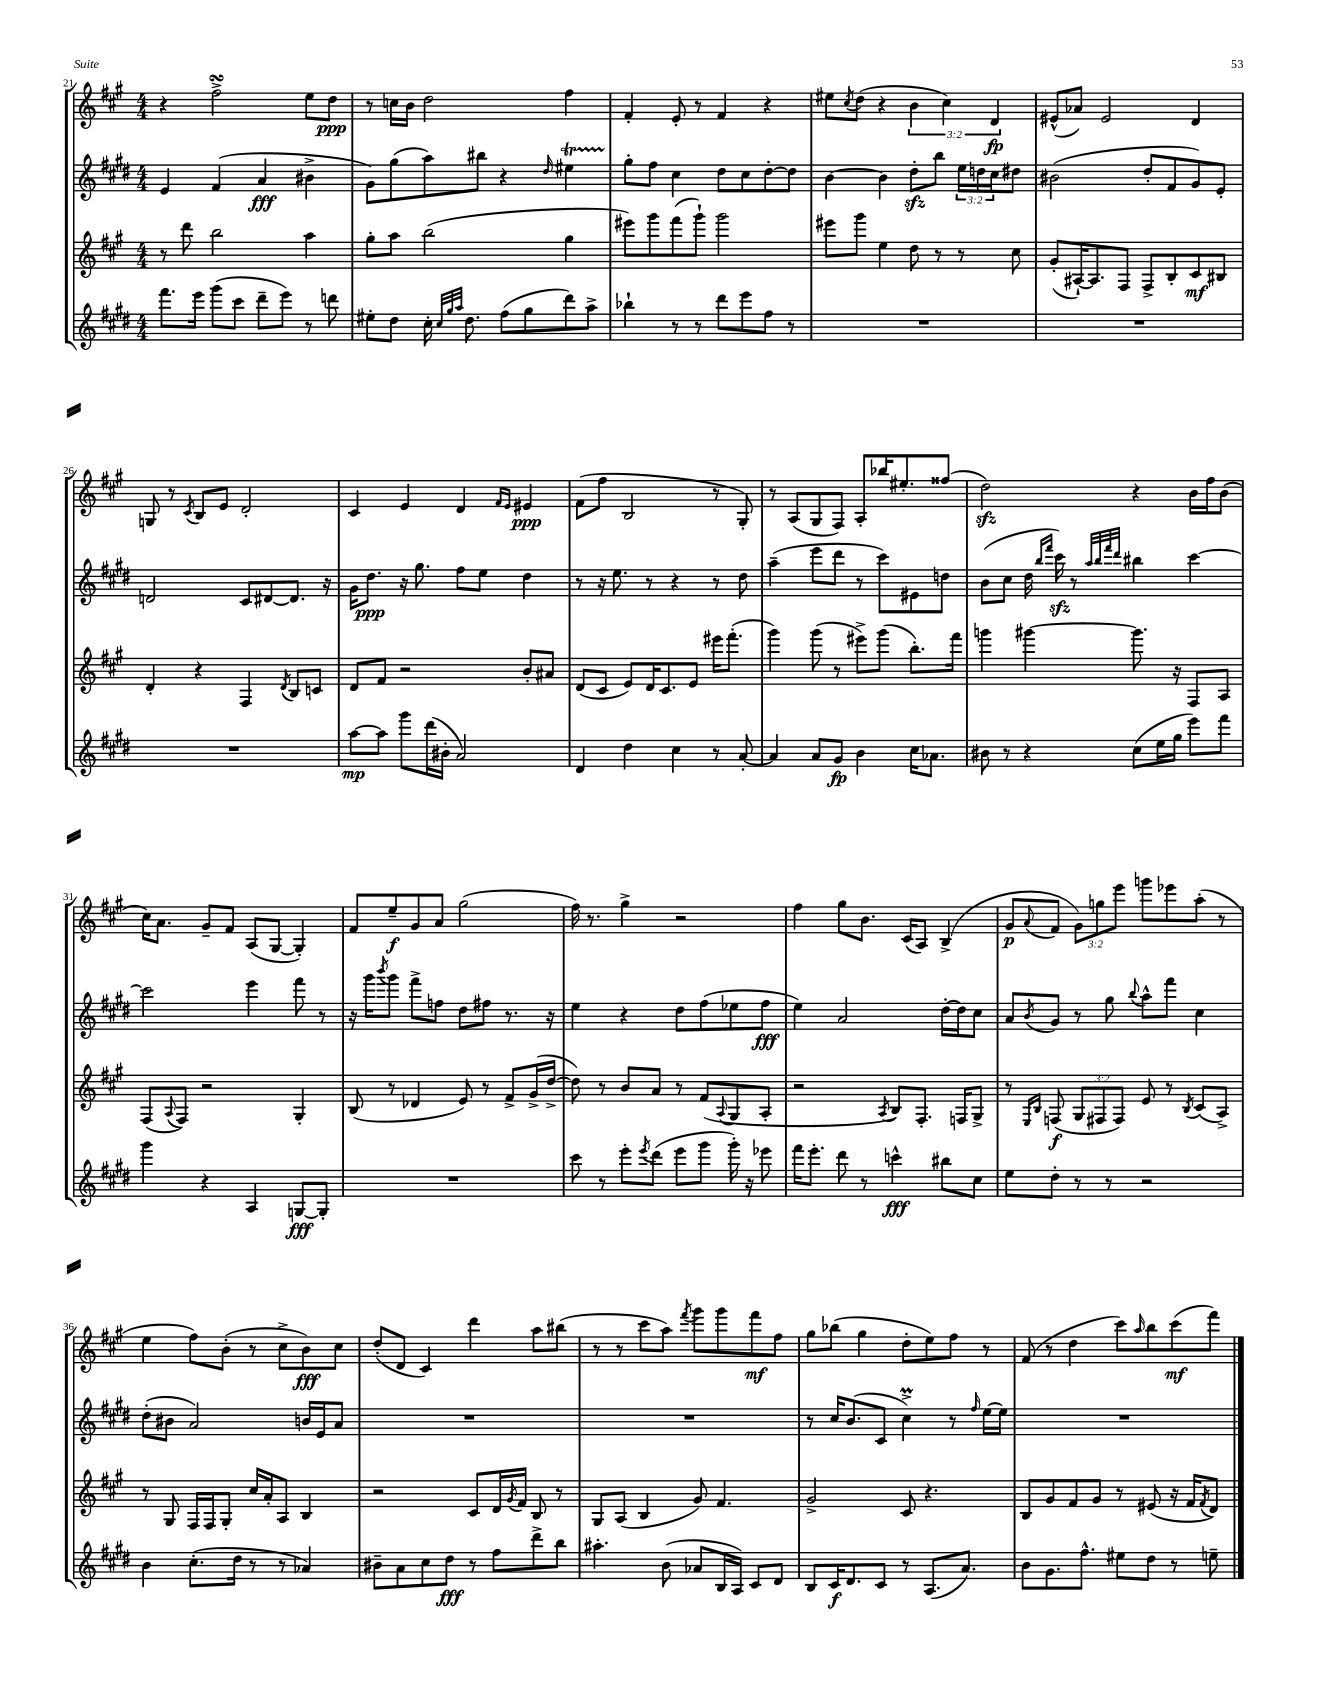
<<
\new StaffGroup <<
\new Staff = "s0" {
    \clef treble \key a \major \numericTimeSignature \time 4/4 \override Staff.TupletNumber.text = #tuplet-number::calc-fraction-text
    r4 fis''2->\turn e''8 d''8\ppp |
    r8 c''16 b'16 d''2 fis''4 |
    fis'4-. e'8-. r8 fis'4 r4 |
    eis''8 \acciaccatura { cis''8 } d''8( r4 \tuplet 3/2 { b'4 cis''4) d'4\fp } |
    eis'8-^( aes'8) eis'2 d'4 |
    g8 r8 \acciaccatura { cis'8 } b8 e'8 d'2-. |
    cis'4 e'4 d'4 \grace { fis'16 e'16 } eis'4\ppp |
    fis'8( fis''8 b2 r8 gis8-.) |
    r8 a8( gis8 fis8) a8-. bes''16 eis''8.-. fisis''8( |
    d''2\sfz) r4 b'16 fis''16 b'8( |
    cis''16) a'8. gis'8-- fis'8 a8( gis8~ gis4-.) |
    fis'8 e''8--\f gis'8 a'8 gis''2( |
    fis''16) r8. gis''4-> r2 |
    fis''4 gis''8 b'8. cis'16( a8) b4->( |
    gis'8\p \appoggiatura { a'8 } fis'8 \tuplet 3/2 { gis'8) g''8 e'''8 } g'''8 ees'''8 a''8-.( r8 |
    e''4 fis''8) b'8-.( r8 cis''8-> b'8\fff) cis''8 |
    d''8-.( d'8 cis'4) d'''4 a''8 bis''8( |
    r8 r8 cis'''8 a''8) \acciaccatura { fis'''8 } gis'''8 gis'''8 fis'''8\mf fis''8 |
    gis''8 bes''8( gis''4 d''8-. e''8) fis''8 r8 |
    fis'8( r8 d''4 cis'''8) \grace { a''16 } b''8 cis'''8\mf( fis'''8) \bar "|." |
}
\new Staff = "s1" {
    \clef treble \key e \major \numericTimeSignature \time 4/4 \override Staff.TupletNumber.text = #tuplet-number::calc-fraction-text
    e'4 fis'4( a'4\fff bis'4-> |
    gis'8) gis''8( a''8) bis''8 r4 \grace { dis''16 } eis''4\startTrillSpan |
    gis''8-.\stopTrillSpan fis''8 cis''4 dis''8 cis''8 dis''8~-. dis''8 |
    b'4~ b'4 dis''8-.\sfz b''8 \tuplet 3/2 { e''16 d''16 cis''16 } dis''8 |
    bis'2( dis''8-. fis'8 gis'8) e'8-. |
    d'2 cis'8 dis'8~ dis'8. r16 |
    gis'16 dis''8.\ppp r16 gis''8. fis''8 e''8 dis''4 |
    r8 r16 e''8. r8 r4 r8 dis''8 |
    a''4--( e'''8 dis'''8 r8 cis'''8) eis'8 d''8 |
    b'8( cis''8 dis''16 \grace { b''16 fis'''16 } cis'''16\sfz) r8 \grace { a''32 b''32 fis'''32 dis'''32 } bis''4 cis'''4~ |
    cis'''2 e'''4 fis'''8 r8 |
    r16 gis'''16 \acciaccatura { b'''8 } gis'''8 fis'''8-> f''8 dis''8 fis''8 r8. r16 |
    e''4 r4 dis''8 fis''8( ees''8 fis''8\fff |
    e''4) a'2 dis''16~-. dis''16 cis''8 |
    a'8 \acciaccatura { b'8 } gis'8 r8 gis''8 \appoggiatura { b''8 } a''8-^ fis'''8 cis''4 |
    dis''8-.( bis'8 a'2) b'16 e'16 a'8 |
    R1 |
    R1 |
    r8 cis''16 b'8.( cis'8 cis''4->\prall) r8 \grace { fis''16 } e''16~ e''16 |
    R1 \bar "|." |
}
\new Staff = "s2" {
    \clef treble \key a \major \numericTimeSignature \time 4/4 \override Staff.TupletNumber.text = #tuplet-number::calc-fraction-text
    r8 d'''8 b''2 a''4 |
    gis''8-. a''8 b''2( gis''4 |
    eis'''8) gis'''8 fis'''8( gis'''8-!) gis'''2 |
    eis'''8 gis'''8 e''4 d''8 r8 r8 cis''8 |
    gis'8-.( ais16~-!) ais8. fis8 fis8-> b8-. cis'8\mf bis8 |
    d'4-. r4 fis4 \acciaccatura { d'8 } b8 c'8 |
    d'8 fis'8 r2 b'8-. ais'8 |
    d'8( cis'8 e'8) d'16 cis'8. e'8 eis'''16 fis'''8.-.( |
    gis'''4) gis'''8( r8 eis'''8->) gis'''8( b''8.-.) fis'''16 |
    g'''4 gis'''4~ gis'''8. r16 fis8 a8 |
    fis8( \appoggiatura { a8 } fis8) r2 gis4-. |
    b8( r8 des'4 e'8) r8 fis'8-> gis'16->( d''16~-> |
    d''8) r8 b'8 a'8 r8 fis'8( \appoggiatura { a8 } gis8 a8-. |
    r2 \acciaccatura { a8 } b8) fis8.-. f16 gis8-> |
    r8 \grace { e16 b16 } f8\f( \tuplet 3/2 { gis8 fis8 fis8) } e'8 r8 \acciaccatura { b8 } cis'8( a8->) |
    r8 gis8 fis16 fis16 gis8-. cis''16 a'16-. a8 b4 |
    r2 cis'8 d'16 \acciaccatura { gis'8 } fis'16 b8 r8 |
    gis8 a8( b4 gis'8) fis'4. |
    gis'2-> cis'8 r4. |
    b8 gis'8 fis'8 gis'8 r8 eis'8( r16 fis'16 \acciaccatura { fis'8 } d'8) \bar "|." |
}
\new Staff = "s3" {
    \clef treble \key e \major \numericTimeSignature \time 4/4
    fis'''8. e'''16 gis'''8( cis'''8 dis'''8-- e'''8) r8 d'''8 |
    eis''8-. dis''8 cis''16-. \grace { cis''32 gis''32 a''32 } dis''8. fis''8( gis''8 dis'''8) a''8-> |
    bes''4-! r8 r8 dis'''8 e'''8 fis''8 r8 |
    R1 |
    R1 |
    R1 |
    a''8~\mp a''8 gis'''8 dis'''16( bis'16-. a'2) |
    dis'4 dis''4 cis''4 r8 a'8~-. |
    a'4 a'8 gis'8\fp b'4 cis''16 aes'8. |
    bis'8 r8 r4 cis''8( e''16 gis''16 e'''8) fis'''8 |
    gis'''4 r4 a4 g8~\fff g8-. |
    R1 |
    cis'''8 r8 e'''8-. \acciaccatura { e'''8 } dis'''8( e'''8 gis'''8 gis'''16-.) r16 ees'''8 |
    fis'''16 e'''8.-. dis'''8 r8 c'''4-^\fff bis''8 cis''8 |
    e''8 dis''8-. r8 r8 r2 |
    b'4 cis''8.-.( dis''16 r8 r8 aes'4) |
    bis'8-- a'8 cis''8 dis''8\fff r8 fis''8 dis'''8-> b''8 |
    ais''4.-. b'8( aes'8 b16 a16) cis'8 dis'8 |
    b8 cis'16\f dis'8. cis'8 r8 a8.( a'8.) |
    b'8 gis'8. fis''8.-^ eis''8 dis''8 r8 e''8-- \bar "|." |
}
>>
>>
\layout { \context { \Score currentBarNumber = #21 } }
